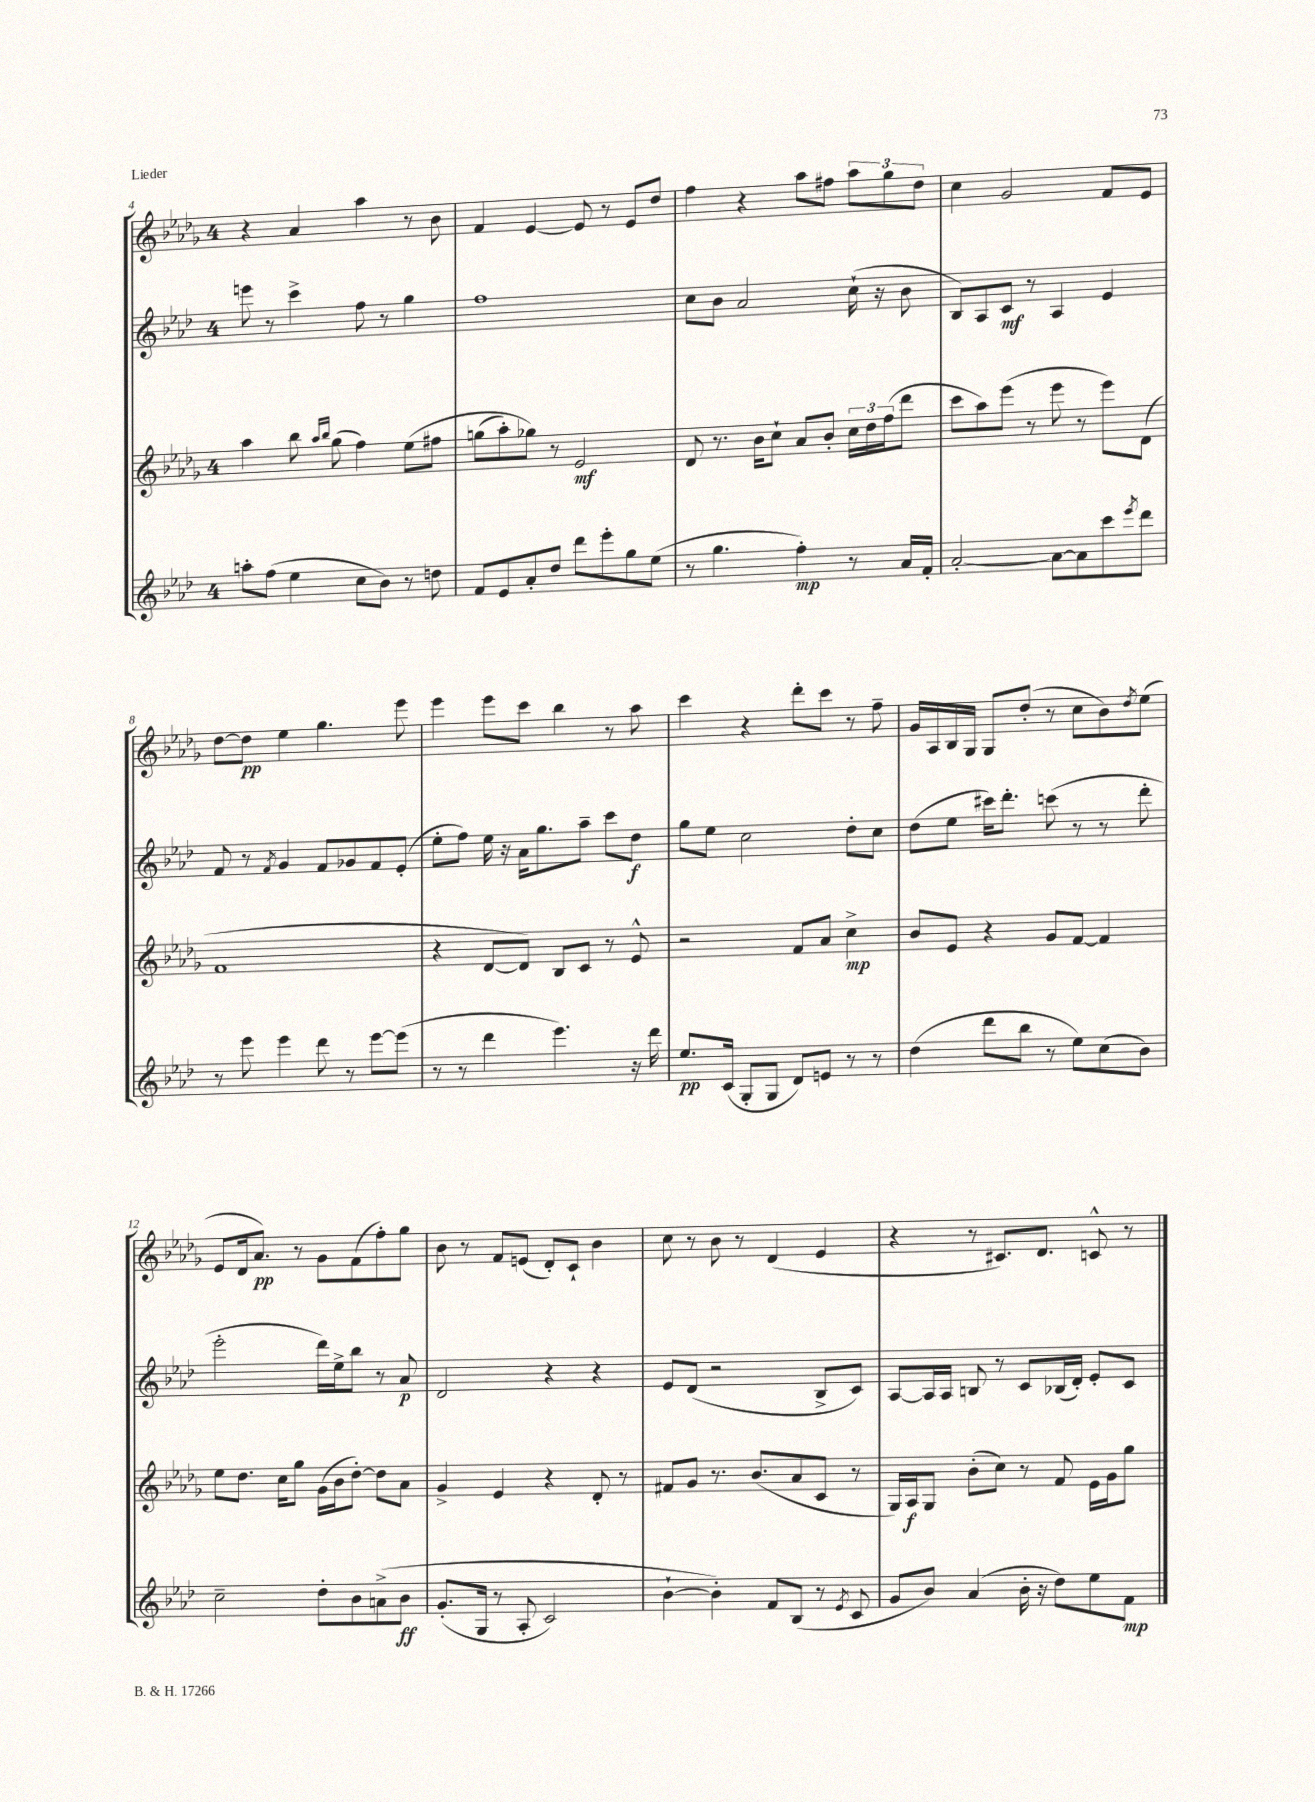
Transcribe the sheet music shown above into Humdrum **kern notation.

**kern	**kern	**kern	**kern
*staff4	*staff3	*staff2	*staff1
*clefG2	*clefG2	*clefG2	*clefG2
*k[b-e-a-d-]	*k[b-e-a-d-g-]	*k[b-e-a-d-]	*k[b-e-a-d-g-]
*M4/4	*M4/4	*M4/4	*M4/4
8aa'	4aa-	8eee	4r
(8ff	.	8r	.
4ee-	8bb-	4ccc^	4a-
.	16qqaa-	.	.
.	16qqbb-	.	.
.	(8gg-	.	.
8cc	4ff)	8ff	4aa-
8b-)	.	8r	.
8r	&(8ee-	4gg	8r
8dd	8ff#	.	8b-
=	=	=	=
8f	(8gg	1ff	4f
8e-	8aa-')	.	.
8a-'	8gg-&)	.	[4e-
8dd-	8r	.	.
8ddd-	2e-	.	8e-]
8eee-'	.	.	8r
8gg	.	.	8e-
(8ee-	.	.	8dd-
=	=	=	=
8r	8d-	8cc	4ff
4.gg	8.r	8b-	.
.	.	2a-	4r
.	16b-	.	.
.	8cc`	.	.
4ff')	8a-	.	8aa-
.	8b-'	.	8ff#
8r	24cc	(16cc`	12aa-
.	24dd-	.	.
.	.	16r	.
.	(24ff	.	12gg-
16a-	8ddd-	8b-	.
.	.	.	12dd-
16f'	.	.	.
=	=	=	=
[2a-'	8ccc	8B-)	4cc
.	8aa-)	8A-	.
.	(8eee-	8c	2g-
.	8r	8r	.
8a-_	8eee-	4A-	.
8a-]	8r	.	.
8ccc	8eee-)	4e-	8f
8qeee-	.	.	.
8ddd-	(8d-	.	8e-
=	=	=	=
8r	1f	8f	[8dd-
8eee-	.	8r	8dd-]
.	.	8qf	.
4eee-	.	4g	4ee-
8ddd-	.	8f	4.gg-
8r	.	8g-	.
[8eee-	.	8f	.
(8eee-]	.	(8e-'	8eee-
=	=	=	=
8r	4r	8ee-'	4eee-
8r	.	8ff)	.
4ddd-	[8d-	16ee-	8eee-
.	.	16r	.
.	8d-])	16a-	8ccc
.	.	8.gg	.
4.eee-)	8B-	.	4bb-
.	8c	8aa-~	.
.	8r	8ccc	8r
16r	8e-^^	8dd-	8aa-
16ddd-	.	.	.
=	=	=	=
8.ee-	2r	8gg	4ccc
.	.	8ee-	.
(16c	.	.	.
8G'	.	2cc	4r
8G	.	.	.
8d-)	8f	.	8ddd-'
8e	8a-	.	8ccc
8r	4cc^	8dd-'	8r
8r	.	8cc	8ff~
=	=	=	=
(4dd-	8b-	(8dd-	16g-
.	.	.	16A-
.	8e-	8ee-	16B-
.	.	.	16G-
8ddd-	4r	16ccc#)	8G-
.	.	8.ddd-'	.
8bb-	.	.	(8dd-'
8r	8g-	(8ccc	8r
8ee-)	[8f	8r	8cc
(8cc	4f]	8r	8b-)
.	.	.	8qdd-
8b-)	.	8ddd-'	(8ee-
=	=	=	=
2cc~	8ee-	2eee-'	8e-
.	8.dd-	.	16d-
.	.	.	8.a-)
.	16cc	.	.
.	8gg-	.	8r
8dd-'	(16g-	16ddd-)	8g-
.	16b-	16ee-^	.
8b-	[8dd-')	8bb-	(8f
&(8a^	8dd-]	8r	8ff')
8b-	8a-	8a-	8gg-
=	=	=	=
(8.g'	4g-^	2d-	8b-
.	.	.	8r
16G	.	.	.
8r	4e-	.	8f
8A-'	.	.	(8e
2c)	4r	4r	8d-')
.	.	.	8c`
.	8d-'	4r	4b-
.	8r	.	.
=	=	=	=
[4b-`	8f#	8e-	8cc
.	8g-	(8d-	8r
4b-']&)	8.r	2r	8b-
.	.	.	8r
.	(8.b-	.	.
8f	.	.	(4d-
(8B-	8a-	.	.
8r	8c	8B-^	4e-
8qe-	.	.	.
8c	8r	8c)	.
=	=	=	=
8g	16G-)	[8A-	4r
.	16A-	.	.
8b-)	8G-	16A-]	.
.	.	16A-	.
(4a-	(8b-'	8B	8r
.	8cc)	8r	8.c#)
16b-'	8r	8c	.
16r	.	.	8.d-
8dd-)	8f	(16B-	.
.	.	16d-')	.
8ee-	16e-	8e-'	8c^^
.	16g-	.	.
8f	8gg-	8c	8r
==	==	==	==
*-	*-	*-	*-
